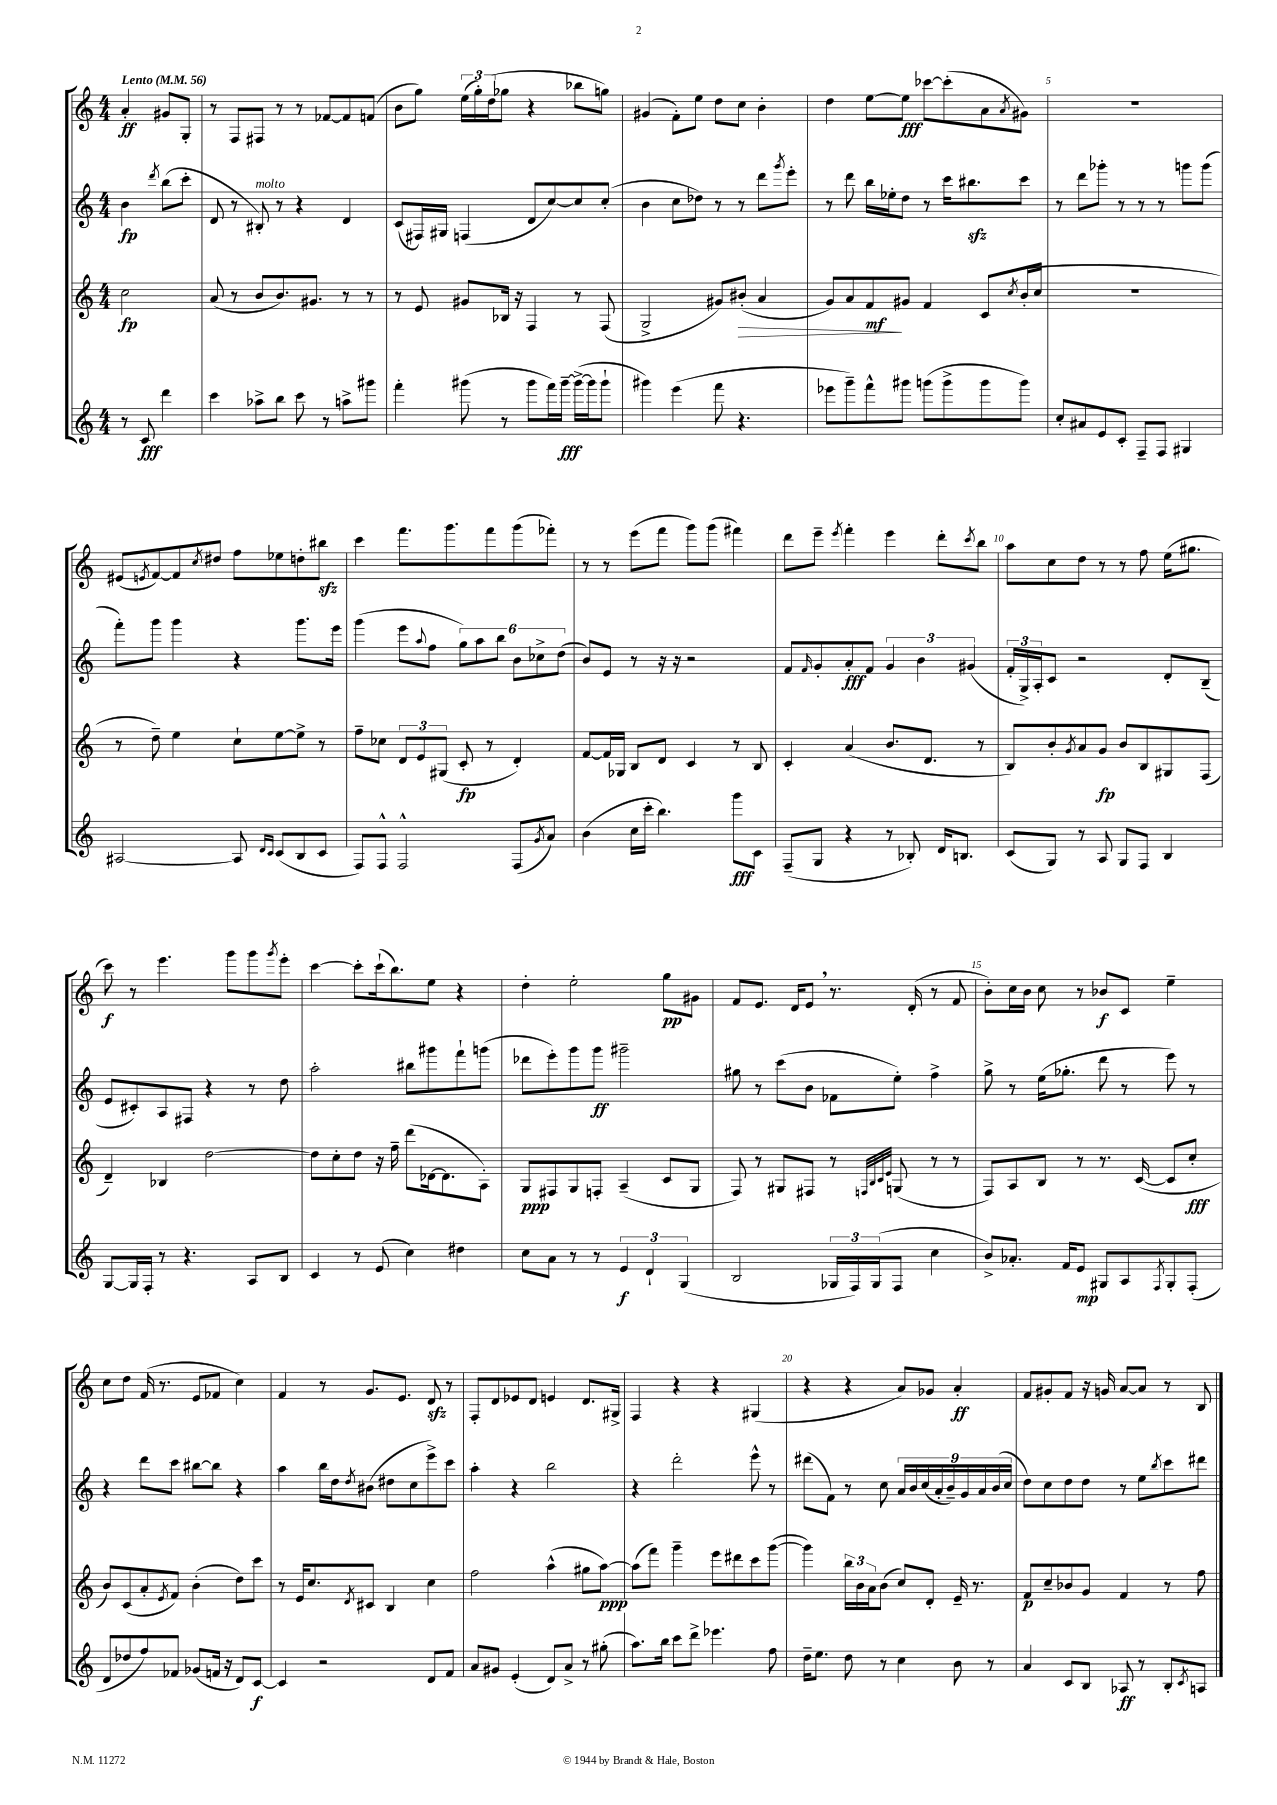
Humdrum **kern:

**kern	**kern	**kern	**kern
*staff4	*staff3	*staff2	*staff1
*clefG2	*clefG2	*clefG2	*clefG2
*k[]	*k[]	*k[]	*k[]
*M4/4	*M4/4	*M4/4	*M4/4
*MM56	*MM56	*MM56	*MM56
8r	2cc\	4b\	4a'/
8c/	.	.	.
.	.	8qddd/	.
4ddd\	.	(8bb\L	8g#/L
.	.	8ccc'\J	8G'/J
=	=	=	=
4ccc\	(8a/	8d/	8r
.	8r	8r	8F/L
8aa-^\L	8b/L	8B#'/)	8F#/J
8bb\J	8.b/)	8r	8r
8ccc\	.	4r	8r
.	8.g#/J	.	.
8r	.	.	[8f-/L
8aa^\L	8r	4d/	8f-/]
8ggg#\J	8r	.	(8f/J
=	=	=	=
4fff'\	8r	(8c/L	8b\L
.	8e/	16F#/L)	8gg\J)
.	.	16G#/JJ	.
(8ggg#\	8g#/L	(4F/	(24ee\LL
.	.	.	24gg'\)
.	.	.	(24dd\J
8r	16B-/Jk	.	8gg-\J
.	16r	.	.
8ggg#\L	4F/	8d/L	4r
16fff\L)	.	[8cc/)	.
[16ggg#~\JJ	.	.	.
(16ggg#^\_LL	8r	8cc/]	8bb-\L
16ggg#\]J	.	.	.
8ggg#`\J	(8F/	(8cc'/J	8gg\J)
=	=	=	=
4ggg#\)	2G^/	4b\	(4g#/
(4eee\	.	8cc\L	8f'\L)
.	.	8dd-\J)	8ee\J
8fff\	8g#/L)	8r	8dd\L
4.r	(8b#'/J	8r	8cc\J
.	4a/	8ddd\L	4b'\
.	.	8qggg/	.
.	.	8eee'\J	.
=	=	=	=
8eee-\L	8g/L)	8r	4dd\
8ggg~\)	8a/	8ddd\	.
8fff^^\	8f/	16bb\LL	[8ee\L
.	.	16ee-'\J	.
8ggg#\J	8g#/J	8dd\J	8ee\]J
(8ggg\L	4f/	8r	[8ccc-\L
8ggg^\	.	16ccc\LK	(8ccc-'\]
.	.	8.bb#\	.
8ggg\	(8c/L	.	8a\
.	8qcc/	.	8qa/
8ggg\J)	16b'/L	8ccc\J	8g#\J)
.	16cc/JJ	.	.
=	=	=	=
8cc'/L	1r	8r	1r
8a#/	.	8ddd\L	.
8e/	.	8ggg-'\J	.
8c'/J	.	8r	.
8F~/L	.	8r	.
8F/J	.	8r	.
4G#/	.	8ggg\L	.
.	.	(8ggg\J	.
=	=	=	=
[2A#/	8r	8fff'\L)	(8e#/L
.	.	.	8qe/
.	8dd~\)	8ggg\J	[8f/)
.	4ee\	4ggg\	8f/]
.	.	.	8qcc/
.	.	.	8dd#/J
8A#/]	8cc`\L	4r	8ff\L
16qqd/LL	.	.	.
16qqc/JJ	.	.	.
(8c/L	[8ee\	.	8ee-\
8B/	8ee^\]J	8.ggg\L	8dd'\
8c/J	8r	.	8bb#\J
.	.	16eee\Jk	.
=	=	=	=
8F/L)	8ff~\L	(4ggg\	4ccc\
8F^^/J	8cc-\J	.	.
2F^^/	12d/L	8eee\L	8.fff\L
.	12e/	.	.
.	.	8qqaa/	.
.	.	8ff\J	.
.	(12G#/J	.	.
.	.	.	8.ggg\
.	8c'/	12gg\L)	.
.	.	12aa\	.
.	8r	.	8fff\
.	.	12bb\J	.
(8F/L	4d'/)	12b\L	(8ggg\
.	.	12cc-^\	.
8qg/	.	.	.
8a/J)	.	.	8fff-'\J)
.	.	(12dd\J	.
=	=	=	=
(4b\	[8f/L	8b/L)	8r
.	16f/]L	8e/J	8r
.	16G-/JJ	.	.
16cc\LL	8B/L	8r	(8eee\L
16ccc'\JJ	.	.	.
4.bb\)	8d/J	16r	8fff\J
.	.	16r	.
.	4c/	2r	8ggg\L)
.	.	.	(8ggg\J
8ggg\L	8r	.	4fff#\)
8c\J	8B/	.	.
=	=	=	=
(8F~/L	4c'/	8f/L	8ddd\L
.	.	16qqf/	.
8G/J	.	8g'/	8eee~\J
.	.	.	8qeee/
4r	(4a/	8a'/	4fff'\
.	.	8f/J	.
8r	8.b/L	6g/	4eee\
8B-'/)	.	.	.
.	.	6b\	.
.	8.d/J	.	.
16d/LK	.	.	8ddd'\L
8.B/J	.	.	.
.	.	(6g#/	.
.	.	.	8qccc/
.	8r	.	8bb\J
=	=	=	=
(8c/L	8B/L)	24f'/LL	8aa\L
.	.	24G^/)	.
.	.	24A'/J	.
8G/J)	8b'/	8c/J	8cc\
.	8qg/	.	.
8r	8a/	2r	8dd\J
8A/	8g/J	.	8r
8G/L	8b/L	.	8r
8F/J	8B/	.	8ff\
4B/	8G#/	8d'/L	(16ee\LK
.	.	.	8.gg#\J
.	(8F/J	(8B~/J	.
=	=	=	=
[8G/L	4d~/)	8e/L	8ccc\)
16G/]L	.	8c#'/)	8r
16F'/JJ	.	.	.
8r	4B-/	8A/	4.eee\
4.r	.	8F#/J	.
.	[2dd\	4r	.
.	.	.	8ggg\L
8A/L	.	8r	8ggg\
.	.	.	8qggg/
8B/J	.	8dd\	8eee'\J
=	=	=	=
4c/	8dd\]L	2aa'\	[4ccc\
.	8cc'\	.	.
8r	8dd\J	.	8ccc'\]L
(8e/	16r	.	(16ccc`\k
.	16ff~\	.	8.bb\)
4cc\)	(8ddd\L	8bb#\L	.
.	[16d-\k	8ggg#\	8ee\J
.	8.d-\]	.	.
4dd#\	.	8fff`\	4r
.	8A'\J)	(8ggg\J	.
=	=	=	=
8cc\L	8G/L	8ddd-\L	4dd'\
8a\J	8F#/	8eee'\)	.
8r	8G/	8ggg\	2ee'\
8r	8F'/J	8ggg\J	.
6e/	(4A~/	2ggg#~\	.
6d`/	.	.	.
.	8c/L	.	8gg\L
(6G/	.	.	.
.	8G/J	.	8g#\J
=	=	=	=
2B/	8F/)	8gg#\	8f/L
.	8r	8r	8.e/J
.	8G#/L	(8ccc\L	.
.	.	.	16d/LK
.	8F#/J	8b\J	8e/J
24G-/LL	8r	8f-\L	8.r
24F/)	.	.	.
(24G-/J	.	.	.
.	32qqF/LLL	.	.
.	32qqB/	.	.
.	32qqc/	.	.
.	32qqe/JJJ	.	.
8F/J	(8G/	8ee'\J)	.
.	.	.	(16d'/
4cc\	8r	4ff^\	8r
.	8r	.	8f/
=	=	=	=
8b^/L)	8F/L)	8gg^\	8b'\L)
8.a-'/J	8A/	8r	16cc\L
.	.	.	16b\JJ
.	8B/J	(16ee\LK	8cc\
16f/LK	.	8.gg-'\J	.
8e/J	8r	.	8r
8G#/L	8.r	8ddd\	8b-/L
8A/	.	8r	8c/J
.	([16c/	.	.
8qF/	.	.	.
8G#'/	8c/]L	8eee\)	4ee~\
(8F'/J	8cc'/J	8r	.
=	=	=	=
8d/L	8b/L)	4r	8cc\L
8dd-/	(8c/	.	8dd\J
8ff/)	8a'/	8ddd\L	(16f/
.	.	.	8.r
.	8qe/	.	.
8f-/J	8f/J)	8ccc\J	.
(8g-/L	(4b'\	[8bb#\L	8e/L
16f/Jk	.	8bb#\]J	8f-/J
16r	.	.	.
8d/L)	8dd\L)	4r	4cc\)
[8c/J	8ccc\J	.	.
=	=	=	=
4c/]	8r	4aa\	4f/
.	16e/LK	.	.
.	8.cc/	.	.
2r	.	16bb\LL	8r
.	.	16dd\J	.
.	8qd/	8qdd/	.
.	8c#/J	(8b#\J	8.g/L
.	4B/	8dd#\L	.
.	.	.	8.e/J
.	.	8cc\	.
8d/L	4cc\	8eee^\)	8d/
8f/J	.	8ccc\J	8r
=	=	=	=
8a/L	2ff\	4aa'\	8F'/L
8g#/J	.	.	8d/
(4e'/	.	4r	8e-/
.	.	.	8d/J
8d/L)	(4aa^^\	2bb\	4e/
8a^/J	.	.	.
8r	8gg#\L	.	8.d/L
(8gg#'\	[8aa\J)	.	.
.	.	.	16G#^/Jk
=	=	=	=
8.aa\L)	(8aa\]L	4r	4F/
.	8fff\J)	.	.
16bb\Jk	.	.	.
8ccc\L	4ggg~\	2ddd'\	4r
8ddd^\J	.	.	.
4.eee-\	8eee\L	.	4r
.	8ddd#\	.	.
.	8ccc\	8eee^^\	(4G#/
8ff\	([8ggg\J	8r	.
=	=	=	=
16dd~\LK	4ggg\])	(8ddd#\L	4r
8.ee\J	.	.	.
.	.	8f\J)	.
8dd\	24bb\LL	8r	4r
.	24b\	.	.
.	24a\J	.	.
8r	(8b\J	8cc\	.
4cc\	8cc/L)	18a/LL	8a/L)
.	.	18b/	.
.	.	(18cc/	.
.	8d'/J	.	8g-/J
.	.	18a'/	.
.	.	18b~/)	.
8b\	16e~/	.	4a'/
.	.	18g/	.
.	8.r	.	.
.	.	18a/	.
8r	.	.	.
.	.	(18b/	.
.	.	18cc/JJ	.
=	=	=	=
4a/	8f/L	8dd\L)	8f/L
.	8cc~/	8cc\	8g#'/
8c/L	8b-/	8dd\	8f/J
8B/J	8g/J	8dd\J	16r
.	.	.	16g/
8A-/	4f/	8r	[8a/L
8r	.	8ee\L	8a/]J
.	.	8qbb/	.
8B'/L	8r	8ccc\	8r
8qc/	.	.	.
8A/J	8ff\	8ddd#\J	8B/
==	==	==	==
*-	*-	*-	*-
